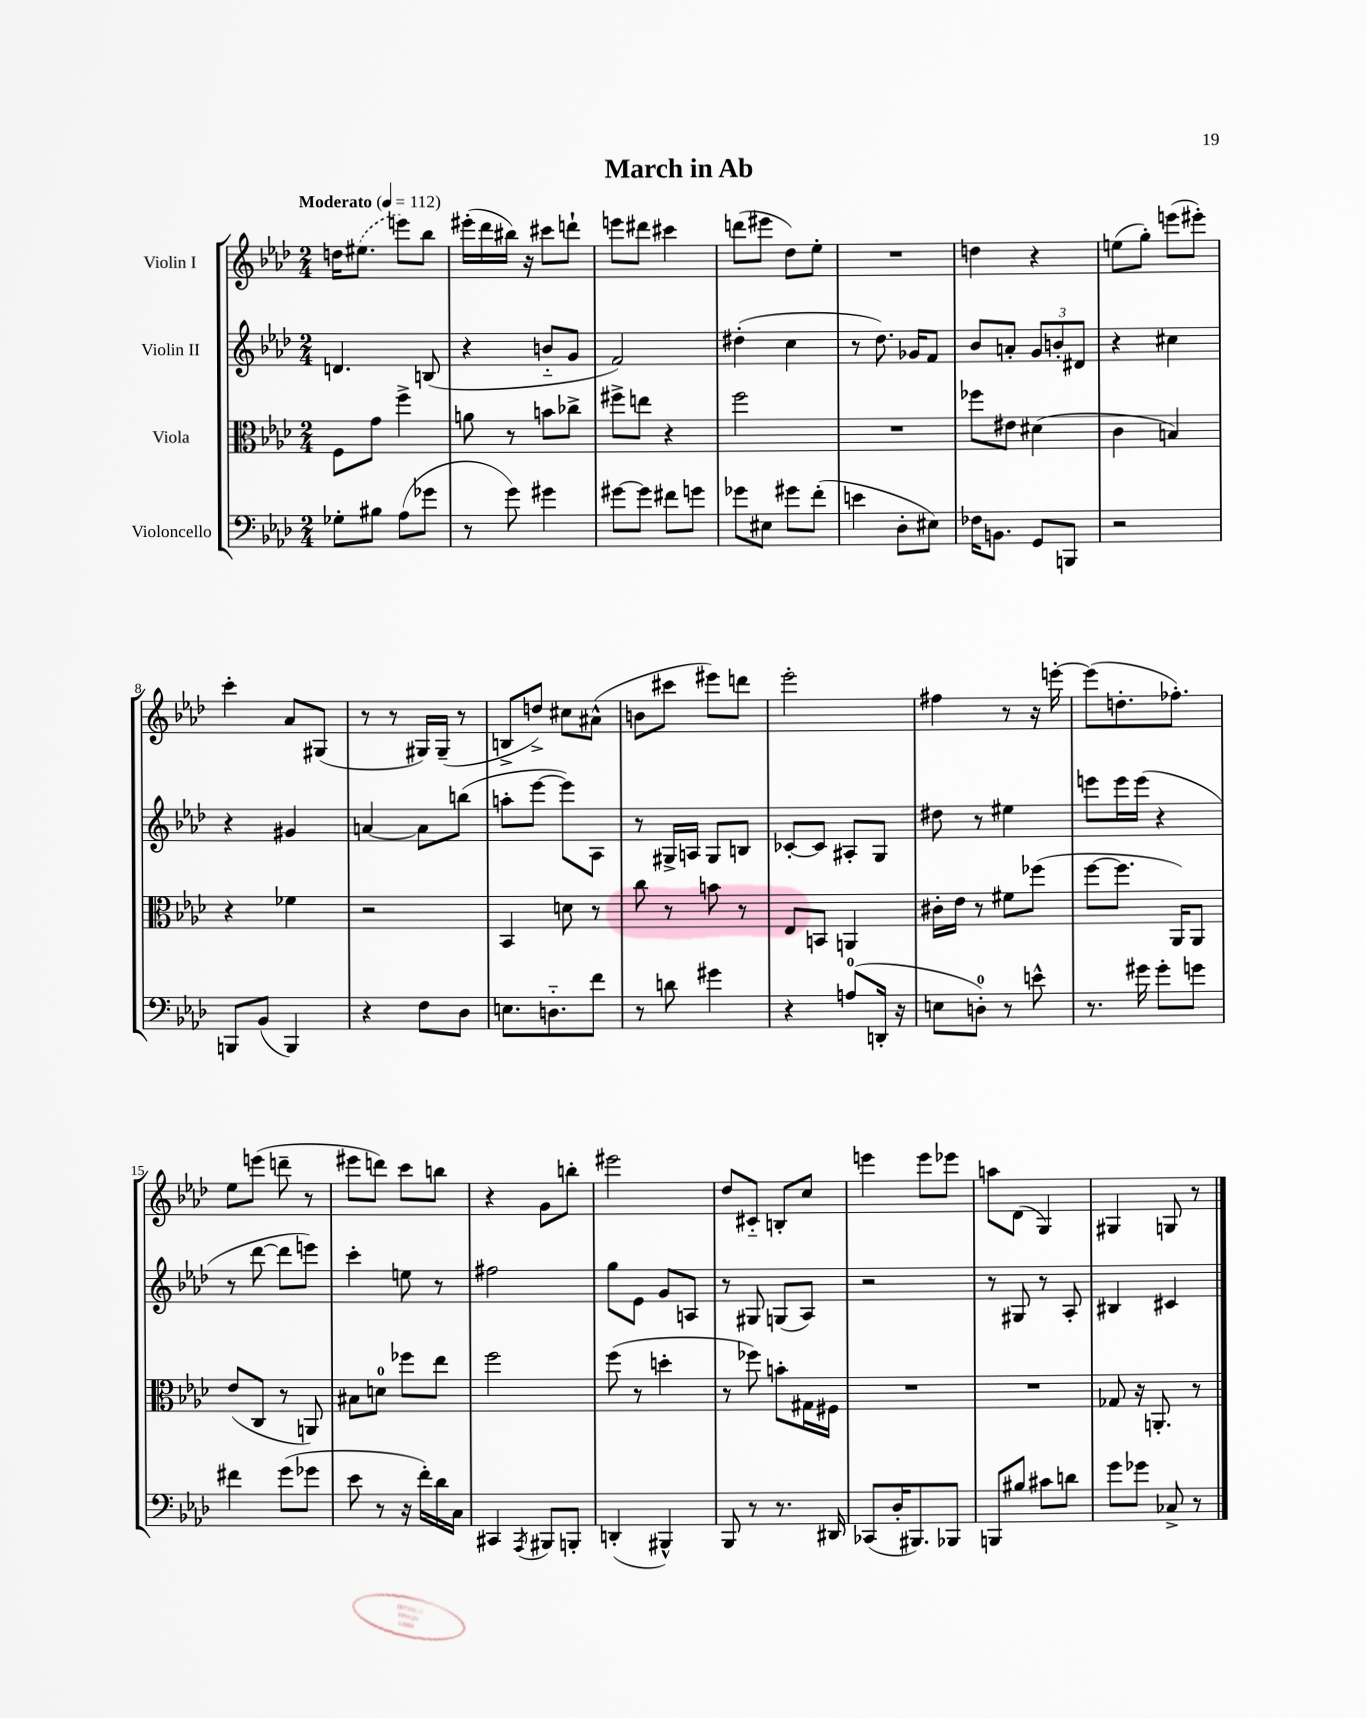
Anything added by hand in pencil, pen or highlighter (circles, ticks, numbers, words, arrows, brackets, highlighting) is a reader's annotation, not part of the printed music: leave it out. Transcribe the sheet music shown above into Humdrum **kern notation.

**kern	**kern	**kern	**kern
*part4	*part3	*part2	*part1
*staff4	*staff3	*staff2	*staff1
*I"Violoncello	*I"Viola	*I"Violin II	*I"Violin I
*clefF4	*clefC3	*clefG2	*clefG2
*k[b-e-a-d-]	*k[b-e-a-d-]	*k[b-e-a-d-]	*k[b-e-a-d-]
*M2/4	*M2/4	*M2/4	*M2/4
*MM112	*MM112	*MM112	*MM112
=1	=1	=1	=1
!	!	!	!LO:TX:a:B:t=Moderato
8G-X'\L	8F\L	4.dn/	16ddn\KL
.	.	.	(8.ee#X\J
8B#X\J	8g\J	.	.
(8A-\L	4ff^\	.	8eeen\L)
8g-X\J	.	(8Bn/	8bb-\J
=2	=2	=2	=2
8r	8an\	4r	(16eee#X'\LL
.	.	.	16ddd-\
8g\)	8r	.	16bb#X\JJ)
.	.	.	16r
4g#X\	8bn\L	8bn/L	8ccc#X\L
.	8cc-X^\J	8g/J	8dddn`\J
=3	=3	=3	=3
[8g#X\L	8ff#X^\L	2f/)	8eeen\L
8g#\J]	8een\J	.	8ddd#X\J
8f#X\L	4r	.	4ccc#X\
8gn\J	.	.	.
=4	=4	=4	=4
8g-X\L	2ff\	(4dd#X'\	(8dddn\L
8E#X\J	.	.	8eee#X\J
8g#X\L	.	4cc\	8dd-\L)
(8f'\J	.	.	8ee-'\J
=5	=5	=5	=5
4en\	2r	8r	2r
.	.	8.dd-\)	.
8D-'\L	.	.	.
.	.	16g-X/KL	.
8E#X\J)	.	8f/J	.
=6	=6	=6	=6
16F-X\KL	8ff-X\L	8b-/L	4ddn\
8.BBn\J	.	.	.
.	8e#X\J	8an'/J	.
8GG/L	(4d#X\	12g/L	4r
.	.	12bn'/	.
8BBBn/J	.	.	.
.	.	12d#X/J	.
=7	=7	=7	=7
2r	4c\	4r	(8een\L
.	.	.	8gg'\J)
.	4Bn/)	4cc#X\	(8eeen\L
.	.	.	8eee#X'\J)
!!LO:LB:g=z
=8	=8	=8	=8
8BBBn/L	4r	4r	4ccc'\
(8BB-/J	.	.	.
4BBB/)	4f-X\	4g#X/	8a-/L
.	.	.	(8G#X/J
=9	=9	=9	=9
4r	2r	[4an/	8r
.	.	.	8r
8F\L	.	8a\L]	16G#X/LL)
.	.	.	(16G#~/JJ
8D-\J	.	(8bbn\J	8r
=10	=10	=10	=10
8.En\L	4BB-/	8aan'\L	8Bn^/L
.	.	[8eee-\J	8ddn^/J)
8.Dn\	.	.	.
.	8dn\	8eee-\L])	8cc#X\L
8f\J	8r	8A-\J	(8a#X^^\J
=11	=11	=11	=11
8r	8cc\	8r	8bn\L
8dn\	8r	16G#X^/LL	8ccc#X\J
.	.	16An/JJ	.
4g#X\	8bn\	8G#/L	8eee#X\L)
.	8r	8Bn/J	8dddn\J
=12	=12	=12	=12
4r	8E-/L	[8c-X'/L	2eee-'\
.	8BBn/J	8c-/J]	.
(8An/L	4AAn/	8A#X'/L	.
16DDn'/Jk	.	8G/J	.
16r	.	.	.
=13	=13	=13	=13
8En\L	16c#X'\LL	8dd#X\	4ff#X\
.	16e-\JJ	.	.
8Dn'\J)	8r	8r	.
8r	8f#X\L	4ee#X\	8r
8en^^\	(8ff-X\J	.	16r
.	.	.	[16eeen'\
=14	=14	=14	=14
8.r	[8ff\L	8eeen\L	(8eee\L]
.	8.ff\J]	16eee\L	8.ddn'\
16g#X\	.	(16eee\JJ	.
8g#'\L	.	4r	.
.	16AA-/KL)	.	8.ff-X'\J)
8gn\J	8AA-/J	.	.
!!LO:LB:g=z
=15	=15	=15	=15
4f#X\	(8e-/L	8r	8ee-\L
.	8C/J	[8ddd-\	(8eeen\J
(8g\L	8r	8ddd-\L]	8dddn~\
8g-X\J	8AAn/)	8eeen\J)	8r
=16	=16	=16	=16
8e-\	8B#X\L	4ccc'\	8eee#X\L
8r	8dn\J	.	8dddn\J)
16r	8ff-X\L	8een\	8ccc\L
16f'\LL)	.	.	.
16d-\	8ee-\J	8r	8bbn\J
16C\JJ	.	.	.
=17	=17	=17	=17
4CC#X/	2ff\	2ff#X\	4r
8qAAA-/	.	.	.
8BBB#X/L	.	.	8g\L
8BBBn'/J	.	.	8bbn'\J
=18	=18	=18	=18
(4DDn'/	(8ff\	8gg\L	2eee#X\
.	8r	8e-\J	.
4BBB#X^^/)	4ddn'\	8g/L	.
.	.	8An/J	.
=19	=19	=19	=19
8BBB-/	8r	8r	8dd-/L
8r	8ff-X\)	8G#X/	8c#X/J
8.r	8bn'\L	(8Gn/L	8Bn'/L
.	16G#X\L	8A-/J)	8cc/J
16DD#X/	16F#X\JJ	.	.
=20	=20	=20	=20
(8CC-X/L	2r	2r	4eeen\
16D-'/K	.	.	.
8.BBB#X/)	.	.	.
.	.	.	8eee\L
8BBB-X/J	.	.	8eee-X\J
=21	=21	=21	=21
8BBBn/L	2r	8r	8aan\L
8B#X/J	.	8G#X/	(8d-\J
8c#X\L	.	8r	4G/)
8dn\J	.	8A-'/	.
=22	=22	=22	=22
8g\L	8G-X/	4B#X/	4G#X/
8g-X\J	16r	.	.
.	8.AAn'/	.	.
8C-X^/	.	4c#X/	8Gn/
8r	8r	.	8r
==	==	==	==
*-	*-	*-	*-
